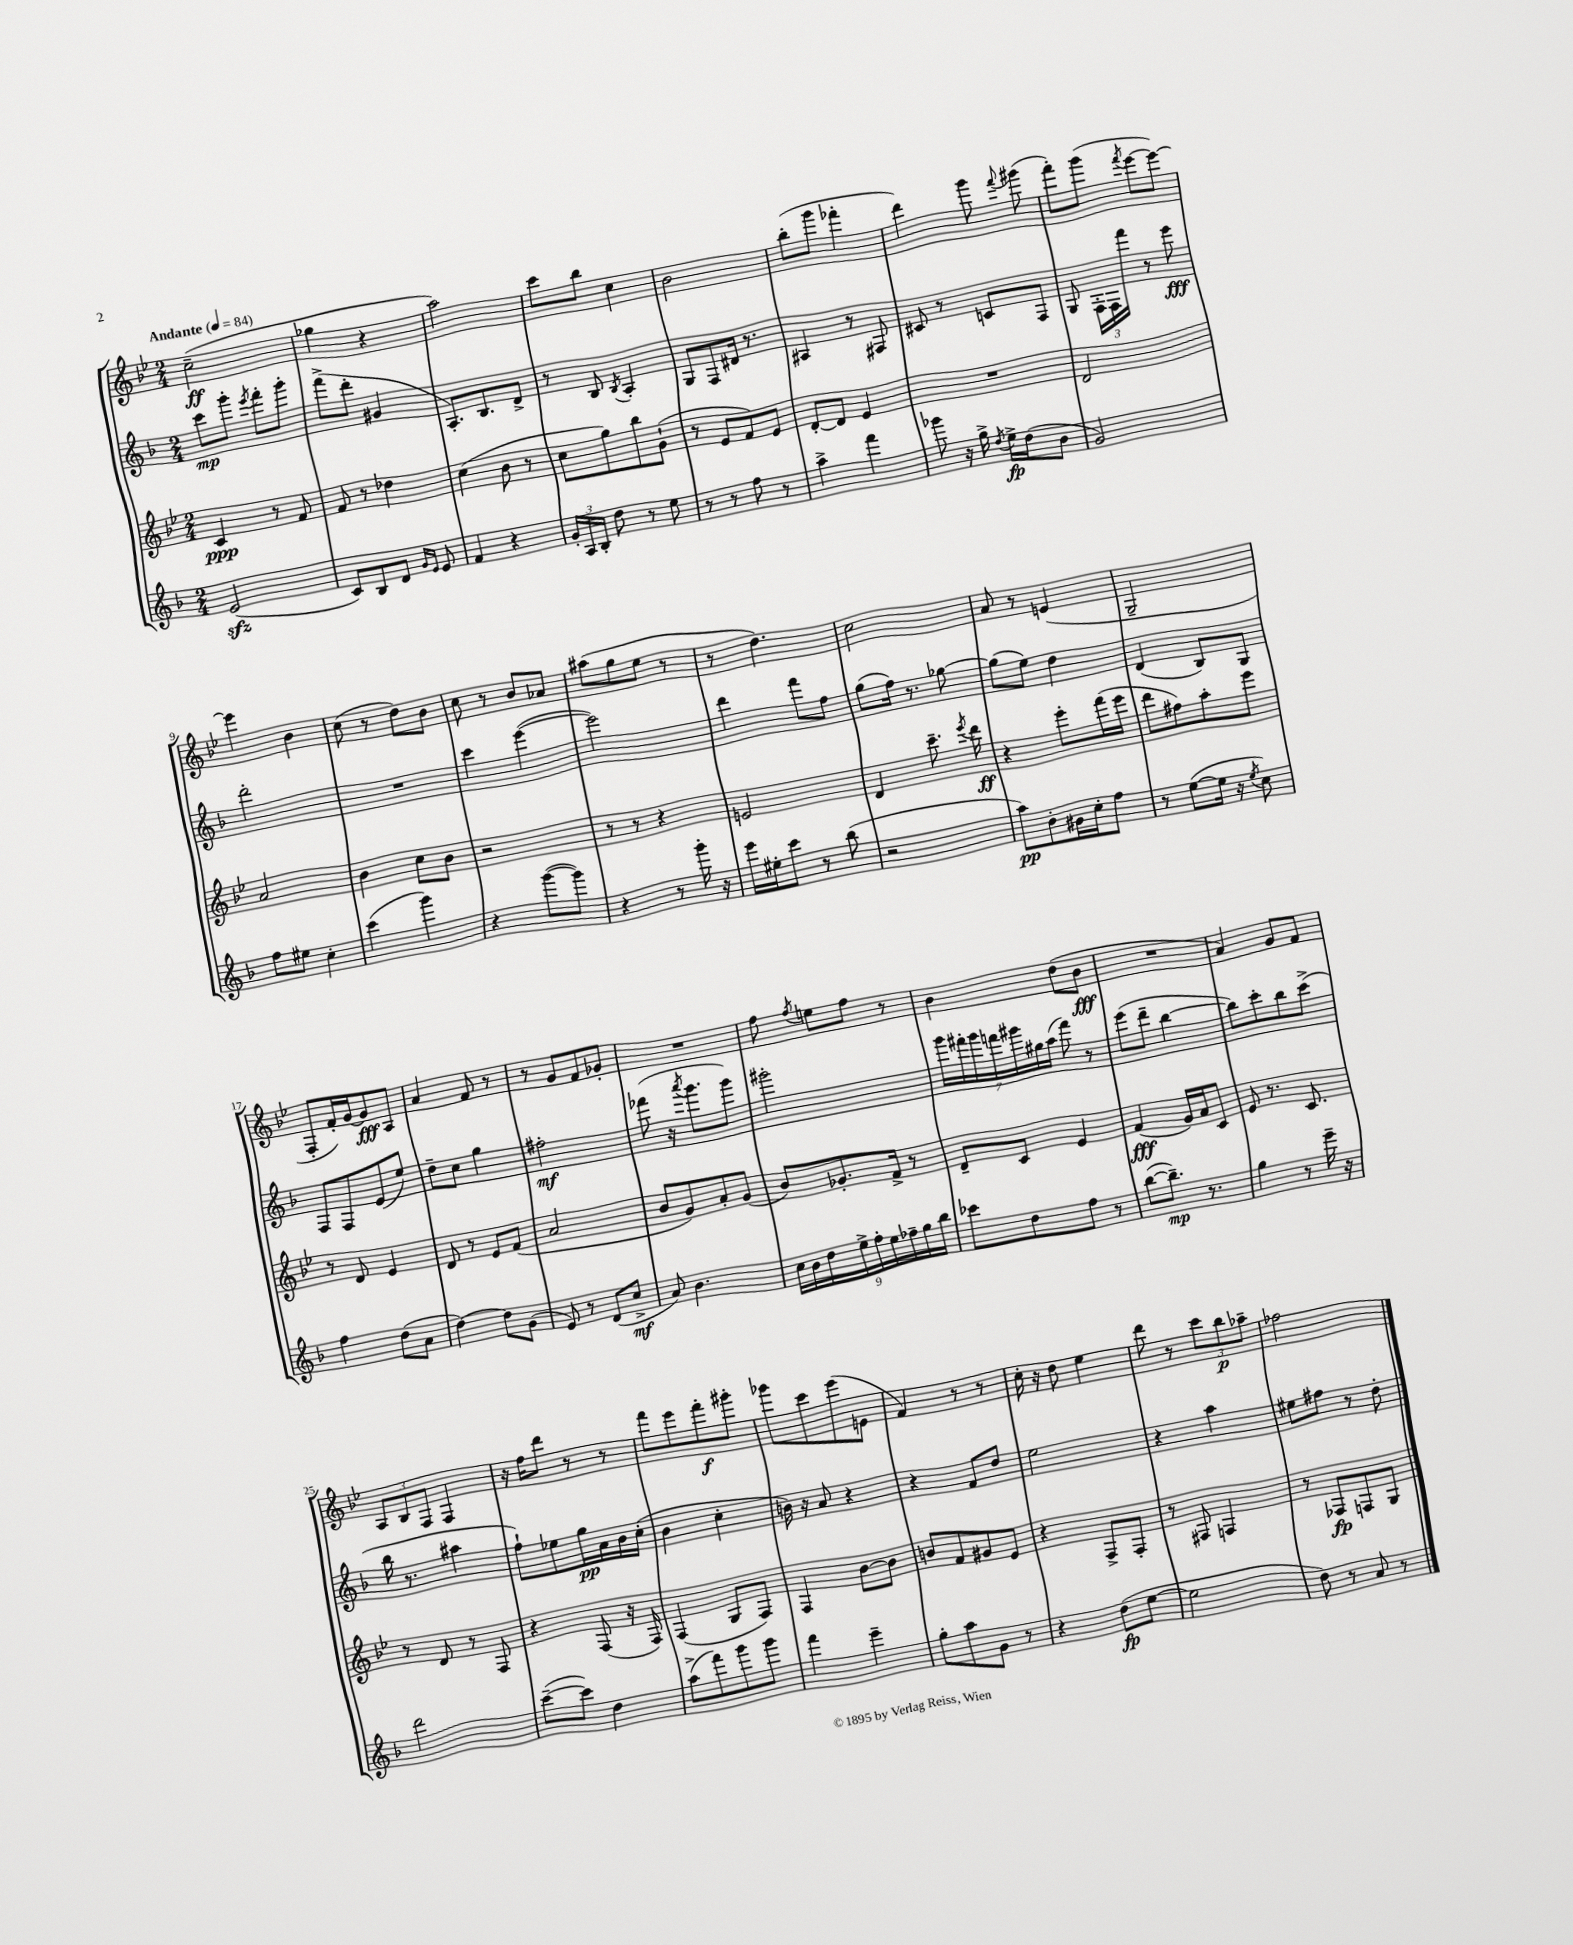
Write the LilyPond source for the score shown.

<<
\new StaffGroup <<
\new Staff = "s0" {
    \clef treble \key bes \major \numericTimeSignature \time 2/4 \tempo "Andante" 4 = 84
    \autoBeamOff c''2--\ff( |
    ges''4 r4 |
    a''2) |
    c'''8[ bes''8] c''4 |
    bes'2 |
    bes''8[-.( g'''8] fes'''4-. |
    d'''4) g'''8 \appoggiatura { f'''8 } gis'''8( |
    f'''8[-.) g'''8]( \acciaccatura { f'''8 } ees'''8[~ ees'''8]~) |
    ees'''4 bes'4 |
    c''8( r8 d''8[) bes'8] |
    c''8 r8 bes'8[ aes'8] |
    ais''8[( g''8 ees''8] r8 |
    r8 d''4.) |
    c''2 |
    a'8 r8 e'4( |
    g2-- |
    f8[-. f'16-.) g'16~ g'8\fff a8] |
    a'4 f'8 r8 |
    r8 g'8[ f'8 ges'8]-. |
    R2 |
    f''8 \acciaccatura { f''8 } e''8[ f''8] r8 |
    bes'4 d''8[( bes'8]\fff |
    R2 |
    a'4) g'8[ f'8] |
    \tuplet 3/2 { a8[ bes8 f8] } f4 |
    r16 f''16[ d'''8] r8 r8 |
    f'''8[ ees'''8 f'''8-.\f gis'''8]-. |
    ges'''8[ c'''8 ees'''8( e'8] |
    f'4) r8 r8 |
    c''16-. r16 d''8 ees''4 |
    d'''8 r8 \tuplet 3/2 { c'''8[ bes''8\p aes''8]-- } |
    fes''2 \bar "|." |
}
\new Staff = "s1" {
    \clef treble \key f \major \numericTimeSignature \time 2/4
    \autoBeamOff c'''8[\mp g'''8]-. \acciaccatura { e'''8 } f'''8[-. g'''8]-. |
    f'''8[->( d'''8]-. gis'4 |
    a8.[-.) bes8. d'8]-> |
    r8 bes8 \acciaccatura { bes8 } a4-. |
    g8[ f8 dis'16] r8. |
    ais4 r8 fis8 |
    cis'8 r8 c'8[ f8] |
    g8 \tuplet 3/2 { f16[-. f16 f'''16] } r8 e'''8\fff |
    d'''2-. |
    R2 |
    c'''4 e'''4~( |
    e'''2) |
    d'''4 f'''8[ f''8] |
    g''8[( f''16]) r8. ges''8~ |
    ges''8[( e''8]) d''4 |
    d'4( bes8[) g8] |
    f8[ f8 e'8( e''8]) |
    d''8[-- c''8] g''4 |
    fis''2-.\mf |
    fes'''8( r16 \acciaccatura { a'''8 } g'''8.[ g'''8]) |
    gis'''2-. |
    \tuplet 7/4 { g'''16[ fis'''16-. g'''16 f'''16 gis'''16 gis''16 a''16]( } f'''8) r8 |
    e'''8[( d'''8]-- bes''4~ |
    bes''8[) c'''8-. bes''8 c'''8]->( |
    bes''16 r8. ais''4 |
    f''8[-!) ees''8 g''16\pp a'16 bes'16 c''16]-.( |
    bes'4 c''4-. |
    b'16) r16 a'8 r4 |
    r4 f'8[ d''8] |
    e''2 |
    r4 a''4 |
    eis''8[ fis''8] r8 d''8-. \bar "|." |
}
\new Staff = "s2" {
    \clef treble \key bes \major \numericTimeSignature \time 2/4
    \autoBeamOff c'4\ppp r8 f'8 |
    f'8 r8 des''4 |
    c''4( bes'8 r8 |
    c''8[ g''8) bes''8 g'8]-!( |
    r8 ees'8[ f'8) ees'8] |
    d'8[~-. d'8] ees'4 |
    R2 |
    d'2 |
    a'2 |
    bes'4 c''8[ bes'8] |
    r2 |
    r8 r8 r4 |
    e'2 |
    d'4 c'''8.-- \acciaccatura { ees'''8 } d'''16\ff |
    r4 ees'''8[-. f'''16( ees'''16] |
    d'''8[ fis''8) a''8-. ees'''8] |
    r8 d'8 ees'4 |
    d'8 r8 ees'8[ f'8]( |
    a'2 |
    bes'8[ g'8) a'8-. g'8]( |
    bes'8[) ges'8.-. f'16]-> r8 |
    d'8[-- c'8] ees'4 |
    f'4\fff( g'16[) a'16 c'8] |
    ees'8 r8. c'8. |
    r8 d'8 r8 f8 |
    r4 f8( r16 f16) |
    f4( g8[ f8]) |
    f4 bes'8[~ bes'8] |
    b'8[ f'8 gis'8 ees'8] |
    r4 f8[-> f8]-. |
    r8 fis8 f4 |
    r8 fes8[\fp f8 g8] \bar "|." |
}
\new Staff = "s3" {
    \clef treble \key f \major \numericTimeSignature \time 2/4
    \autoBeamOff e'2\sfz( |
    c'8[) bes8 d'8] \grace { g'16[ e'16] } e'8 |
    f'4 r4 |
    \tuplet 3/2 { g'16[-. a16 bes16]-. } d''8 r8 e''8 |
    r8 r8 f''8 r8 |
    a''4-> f'''4 |
    ges'''8 r16 g''16-> \acciaccatura { d''8 } e''16[->\fp d''16( bes'8] |
    g'2) |
    f''8[ eis''8] c''4-. |
    c'''4( g'''4) |
    r4 g'''8[~( g'''8]) |
    r4 r8 g'''16-. r16 |
    e'''16[ eis''16-. c'''8] r8 bes''8( |
    r2 |
    a''8[\pp) bes'8-. gis'16 c''16-. f''8] |
    r8 e''8[~( e''16] r16 \acciaccatura { e''8 } c''8) |
    f''4 d''8[( a'8] |
    d''4~) d''8[ g'8]( |
    e'8) r8 d'8[( c''8]->\mf |
    a'8) bes'4. |
    \tuplet 9/8 { c''16[ bes'16 d''16 e''16-> f''16-. e''16 fes''16-- g''16 bes''16] } |
    ces'''8[ d''8 f''8] r8 |
    bes''8[~( bes''8.]--\mp) r8. |
    g''4 r8 e'''16-- r16 |
    d'''2 |
    c'''8[~--( c'''8]) d''4 |
    a''8[->( f'''8) g'''8 g'''8] |
    f'''4 e'''4-- |
    g''8[-. a''8 g'8] r8 |
    r4 d''8[\fp( e''8]~ |
    e''2 |
    d''8) r8 a'8 r8 \bar "|." |
}
>>
>>
